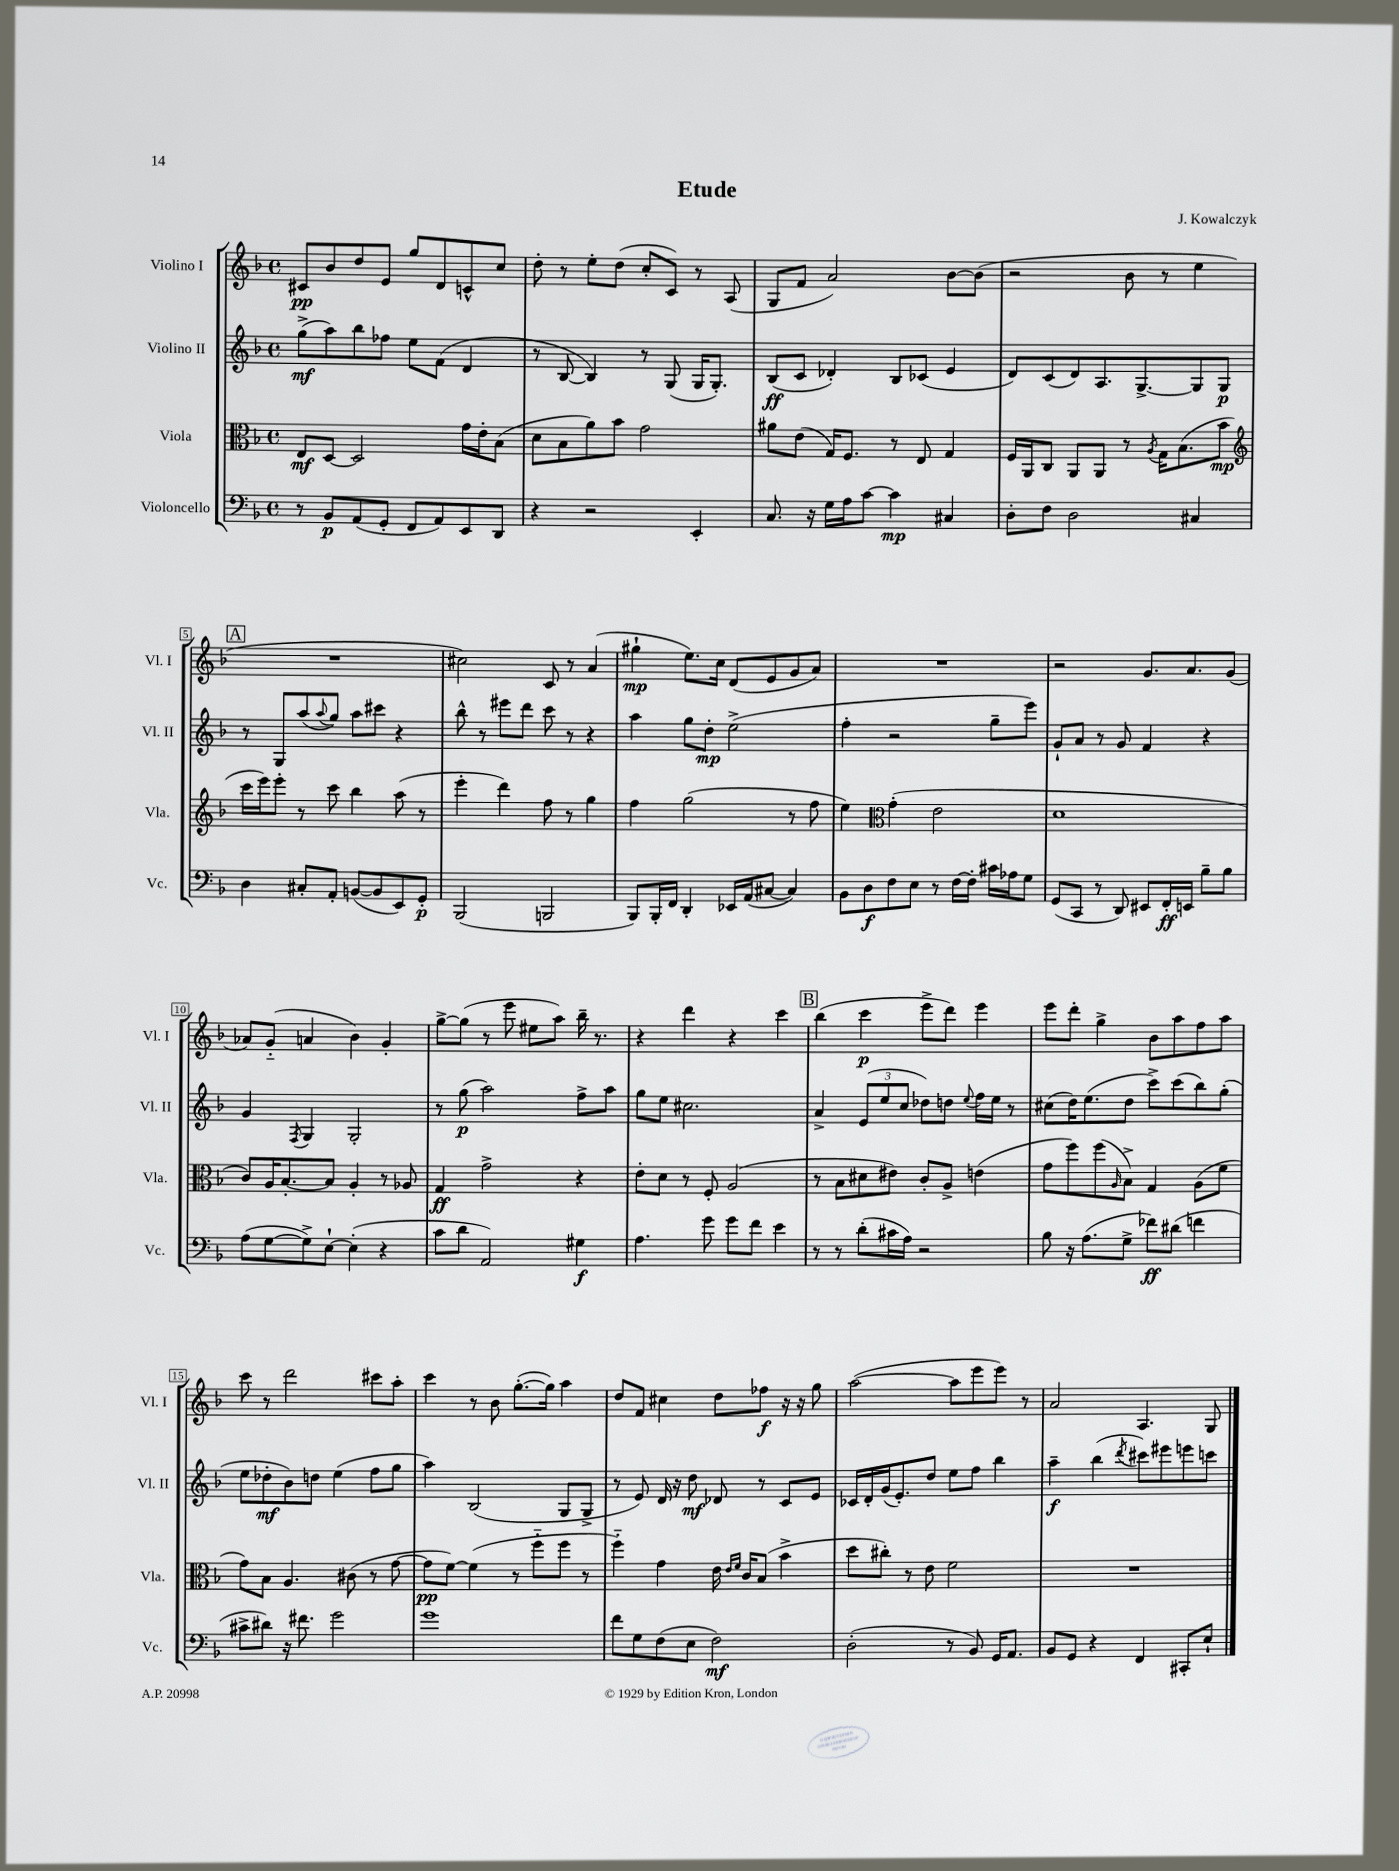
\header { title = "Etude" composer = "J. Kowalczyk" }
<<
\new StaffGroup <<
\new Staff = "s0" \with { instrumentName = "Violino I" shortInstrumentName = "Vl. I" } {
    \clef treble \key f \major \defaultTimeSignature \time 4/4
    cis'8\pp bes'8 d''8 e'8 g''8 d'8 c'8-^ c''8 |
    d''8-. r8 e''8-. d''8( c''8-. c'8) r8 a8( |
    g8 f'8 a'2) bes'8~ bes'8( |
    r2 bes'8 r8 e''4 |
    \mark \markup { \box "A" } R1 |
    cis''2) c'8 r8 a'4( |
    gis''4-!\mp e''8.) c''16 d'8( e'8 g'8 a'8) |
    R1 |
    r2 g'8. a'8. g'8( |
    aes'8) g'8-_( a'4 bes'4) g'4-. |
    g''8~-> g''8( r8 e'''8 eis''8 a''8) bes''16-- r8. |
    r4 d'''4 r4 c'''4 |
    \mark \markup { \box "B" } bes''4( c'''4\p e'''8-> d'''8) e'''4 |
    e'''8 d'''8-. g''4-> bes'8 a''8 f''8 a''8 |
    c'''8 r8 d'''2 cis'''8 a''8-. |
    c'''4 r8 bes'8 g''8.~-.( g''16) a''4 |
    d''8 f'8 cis''4 d''8 fes''8\f r16 r16 g''8 |
    a''2~( a''8 e'''8 e'''8) r8 |
    a'2 a4. g8 \bar "|." |
}
\new Staff = "s1" \with { instrumentName = "Violino II" shortInstrumentName = "Vl. II" } {
    \clef treble \key f \major \defaultTimeSignature \time 4/4
    g''8->\mf( a''8) bes''8 fes''8 e''8 f'8( d'4 |
    r8 bes8~ bes4) r8 g8( g16 g8.-.) |
    bes8\ff( c'8 des'4-.) bes8 ces'8( e'4 |
    d'8) c'8( d'8) a8. g8.~-> g8 g8\p |
    \mark \markup { \box "A" } r8 g8 a''8( \appoggiatura { a''8 } g''8) a''8 cis'''8 r4 |
    bes''8-^ r8 eis'''8 d'''8 c'''8 r8 r4 |
    a''4 g''8 d''8-.\mp e''2->( |
    f''4-. r2 g''8-- e'''8) |
    g'8-! a'8 r8 g'8 f'4 r4 |
    g'4 \acciaccatura { f8 } g4 g2-. |
    r8 g''8\p( a''2) f''8-> a''8 |
    g''8 e''8 cis''2. |
    \mark \markup { \box "B" } a'4-> \tuplet 3/2 { e'8( e''8 c''8 } des''8) d''8 \appoggiatura { e''8 } f''16 e''16 r8 |
    cis''8( d''16) e''8.( d''8 c'''8->) c'''8( bes''8) g''8-.( |
    e''8 des''8-.\mf bes'8) d''8 e''4( f''8 g''8 |
    a''4) bes2( g8 g8-> |
    r8 e'8) d'16 r16 d''8\mf des'8 r8 c'8 e'8 |
    ces'16 d'16-. g'16( e'8.-.) d''8 e''8 f''8 bes''4 |
    a''4--\f bes''4( \acciaccatura { d'''8 } cis'''8) eis'''8 e'''8 c'''8 \bar "|." |
}
\new Staff = "s2" \with { instrumentName = "Viola" shortInstrumentName = "Vla." } {
    \clef alto \key f \major \defaultTimeSignature \time 4/4
    e8\mf d8~ d2 g'16 e'16-. bes8( |
    d'8 bes8 a'8) bes'8 g'2 |
    ais'8 e'8( g16) f8. r8 e8 g4 |
    f16 a,16 c8 a,8 a,8 r8 \acciaccatura { a8 } g16 bes8.( bes'8\mp |
    \mark \markup { \box "A" } \clef treble c'''16 e'''16) e'''8-. r8 c'''8 bes''4 a''8( r8 |
    e'''4-. d'''4) f''8 r8 g''4 |
    f''4 g''2( r8 f''8 |
    e''4) \clef alto g'4-.( e'2 |
    d'1 |
    c'8) a16 bes8.~-. bes8 a4-. r8 aes8 |
    g4\ff g'2-> r4 |
    e'8-. d'8 r8 f8-. a2( |
    \mark \markup { \box "B" } r8 bes8 dis'8 eis'8) c'8-. a8-> e'4( |
    g'8 f''8) f''8( \grace { a16 } bes8->) g4 a8( f'8 |
    g'8) bes8 a4. cis'8( r8 g'8~ |
    g'8\pp f'8~) f'4( r8 f''8-_ f''8 r8 |
    f''4-_) g'4 e'16 \grace { e'16 f'16 } c'16 bes8( bes'4-> |
    d''8 cis''8-.) r8 e'8 f'2 |
    R1 \bar "|." |
}
\new Staff = "s3" \with { instrumentName = "Violoncello" shortInstrumentName = "Vc." } {
    \clef bass \key f \major \defaultTimeSignature \time 4/4
    r8 bes,8\p a,8( g,8-. f,8 a,8) e,8 d,8 |
    r4 r2 e,4-. |
    c8. r16 g16 a16 c'8~ c'4\mp cis4 |
    d8-. f8 d2 cis4 |
    \mark \markup { \box "A" } d4 cis8-. a,8-. b,8~( b,8 e,8) g,8-.\p |
    bes,,2( b,,2 |
    bes,,8) bes,,16-. f,16 d,4-. ees,16 a,16( cis8~ cis4) |
    bes,8 d8\f f8 e8 r8 f16~ f16-. cis'16 aes16 g8 |
    g,8( c,8 r8 d,8) eis,8 f,16-.\ff e,16 bes8-- bes8 |
    a8( g8~ g8->) e8~-! e4-.( r4 |
    c'8 d'8 a,2) gis4\f |
    a4. g'8 g'8 f'8 e'4 |
    \mark \markup { \box "B" } r8 r8 d'8-.( cis'16 a16) r2 |
    bes8 r16 a8.( g8-> fes'8\ff) dis'8( f'4 |
    cis'8-> dis'8) r16 fis'8. g'2 |
    g'1 |
    f'8 g8 f8( e8 f2\mf) |
    d2-.( r8 bes,8) g,16 a,8. |
    bes,8 g,8 r4 f,4 cis,8-. e8-! \bar "|." |
}
>>
>>
\layout { \context { \Score \override BarNumber.stencil = #(make-stencil-boxer 0.1 0.3 ly:text-interface::print) } }
